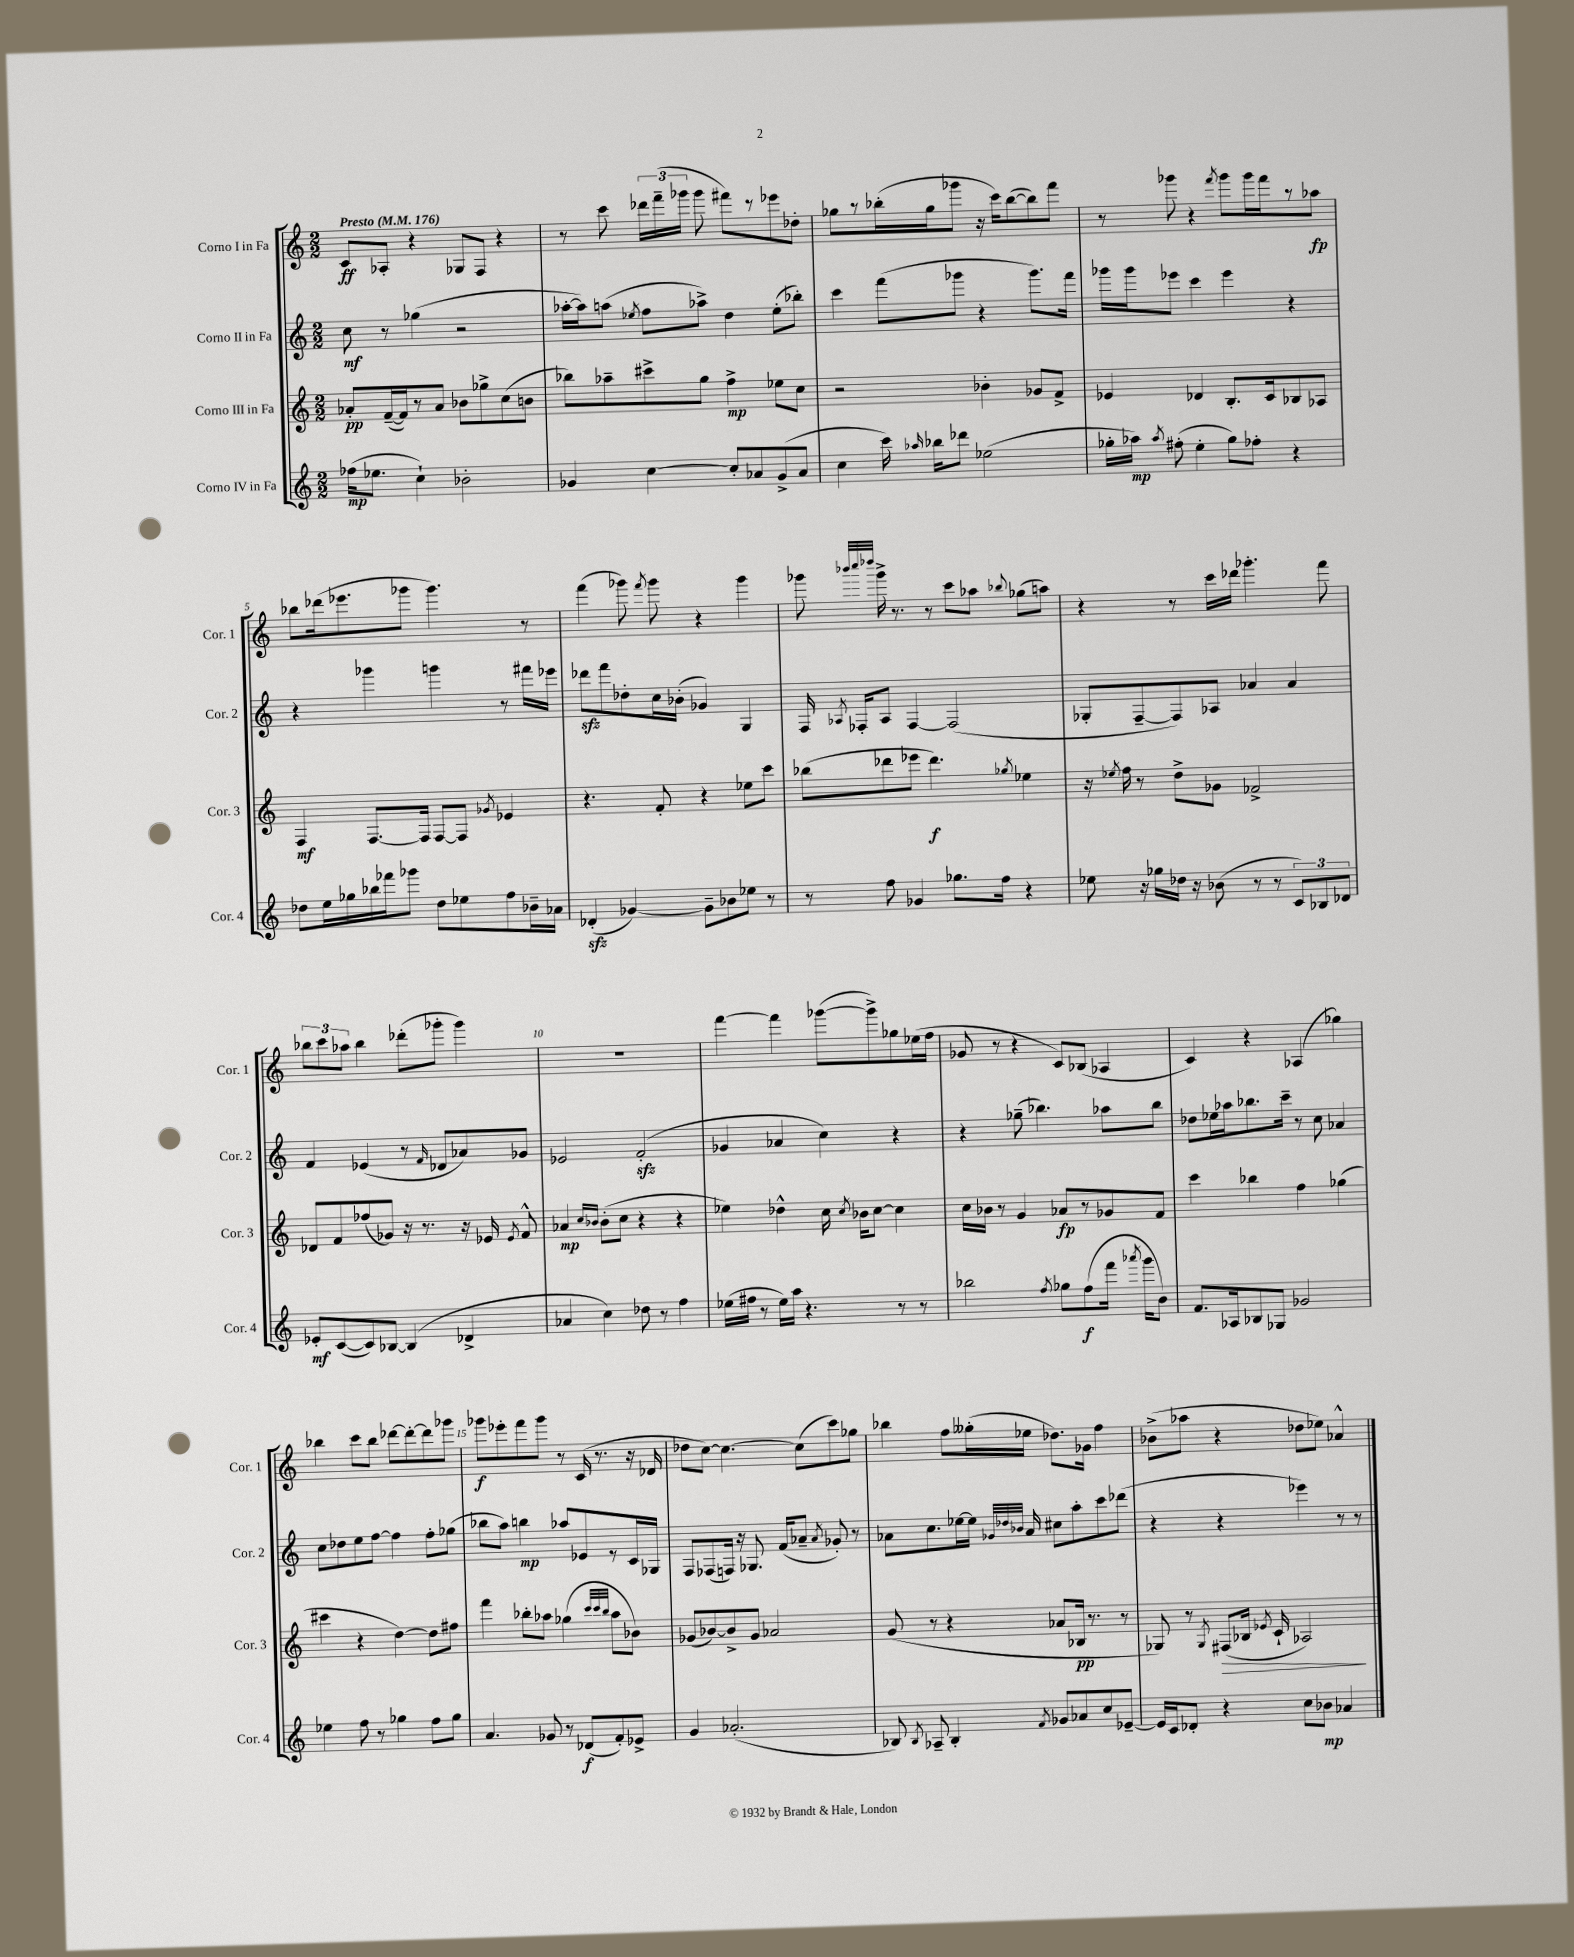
<<
\new StaffGroup <<
\new Staff = "s0" \with { instrumentName = "Corno I in Fa" shortInstrumentName = "Cor. 1" } {
    \clef treble \key c \major \numericTimeSignature \time 2/2 \tempo "Presto" 4 = 176
    \autoBeamOff c'8[\ff aes8]-. r4 ges8[ f8] r4 |
    r8 c'''8 \tuplet 3/2 { des'''16[ f'''16--( ges'''16] } ges'''8 fis'''8[) r8 ees'''8 des''8]-. |
    ges''8[ r8 bes''16-.( ges''16 ges'''8] r16 c'''16[) bes''8~( bes''8) f'''8] |
    r8 ges'''8 r4 \acciaccatura { f'''8 } ges'''8[ ges'''16 f'''16 r8 aes''8]\fp |
    bes''8[ des'''16( ees'''8. ges'''8] ges'''4.) r8 |
    f'''4( ges'''8) \acciaccatura { f'''8 } ges'''8 r4 ges'''4 |
    ges'''8 \grace { bes'''32[ c''''32 des''''32] } ges'''16-> r8. r8 c'''8[ aes''8] \appoggiatura { bes''8 } ges''8[( a''8]) |
    r4 r8 c'''16[ des'''16] ges'''4.-. f'''8 |
    \tuplet 3/2 { bes''8[ c'''8 aes''8] } bes''4 des'''8[-.( ges'''8]-. ges'''4) |
    R1 |
    f'''4~ f'''4 ges'''8[~( ges'''8->) ges''8 ees''16( f''16] |
    ges'8 r8 r4 c'8[) bes8]( aes4 |
    c'4) r4 aes4( ges''4) |
    bes''4 c'''8[ bes''8] des'''8[~ des'''8~-. des'''8 ges'''8] |
    ges'''8[\f ees'''8-. f'''8 ges'''8] r8 c'16( r8. r16 des'16 |
    des''8[ c''8]~) c''4.~ c''8[( c'''8) ges''8] |
    bes''4 f''8[ geses''16-.( ees''16] des''8.[) ges'16] f''4 |
    bes'8[->( aes''8] r4 des''8[ ees''8]) aes'4-^ \bar "|." |
}
\new Staff = "s1" \with { instrumentName = "Corno II in Fa" shortInstrumentName = "Cor. 2" } {
    \clef treble \key c \major \numericTimeSignature \time 2/2
    \autoBeamOff c''8\mf r8 ges''4( r2 |
    aes''16[~-. aes''16) a''8]( \acciaccatura { ees''8 } f''8[ aes''8]->) d''4 ees''8[-.( bes''8]-.) |
    c'''4 f'''8[( ges'''8] r4 ges'''8.[) f'''16] |
    ges'''16[ ges'''16 ees'''8] c'''4 ees'''4 r4 |
    r4 ges'''4 g'''4 r8 fis'''16[ ees'''16] |
    des'''8[\sfz f'''8 des''8-. c''16 bes'16]-.( ges'4) g4 |
    f16 \acciaccatura { aes8 } fes16[-. aes8] fes4~ fes2( |
    ges8[-. f8~-- f8) aes8] aes'4 aes'4 |
    f'4 ees'4( r8 \grace { f'16 } des'8[ aes'8) ges'8] |
    ees'2 f'2-.\sfz( |
    ges'4 aes'4 c''4) r4 |
    r4 ges''8--( bes''4.) aes''8[ bes''8] |
    des''8[ ees''16 aes''16 bes''8. c'''16]-- r8 c''8 aes'4 |
    c''8[ des''8 e''8 f''8]~ f''4 f''8[-. ges''8]( |
    bes''8[ a''8]) b''4\mp aes''8[ ees'8 r8 c'16 ges16] |
    f8[ fes8( f16]) r16 ges8. f'16[( aes'8]-- \acciaccatura { aes'8 } ges'8-.) r8 |
    aes'8[ c''8. ees''16~ ees''16] \grace { ges'32[ des''32 bes'32] } aes'16 cis''8[ a''8-. c'''8 des'''8]( |
    r4 r4 ees'''4) r8 r8 \bar "|." |
}
\new Staff = "s2" \with { instrumentName = "Corno III in Fa" shortInstrumentName = "Cor. 3" } {
    \clef treble \key c \major \numericTimeSignature \time 2/2
    \autoBeamOff aes'8[-.\pp f'16~--( f'16) r8 aes'8] bes'8[ ges''8-> c''8( b'8] |
    bes''8[) aes''8-- cis'''8-> g''8] f''4->\mp ees''8[ c''8] |
    r2 bes'4-. ges'8[ f'8]-> |
    ees'4 des'4 b8.[-. c'16 bes8 aes8] |
    f4\mf f8.[~ f16] f8[~ f8] \acciaccatura { ges'8 } ees'4 |
    r4. f'8-. r4 ees''8[ c'''8] |
    bes''8[( des'''8 ees'''8] des'''4.\f) \acciaccatura { ges''8 } ees''4 |
    r16 \acciaccatura { ees''8 } f''16 r8 d''8[-> ges'8] fes'2-> |
    des'8[ f'8 fes''8( ges'8]) r16 r8. r16 ees'16 \acciaccatura { ees'8 } f'8-^ |
    aes'4\mp \grace { c''16[ bes'16] } bes'8[-.( c''8] r4 r4 |
    ees''4) des''4-^ c''16 \acciaccatura { c''8 } bes'16[ c''8]~ c''4 |
    c''16[ bes'16] r8 g'4 aes'8[\fp r8 ges'8 f'8] |
    c'''4 bes''4 f''4 ges''4( |
    cis'''4 r4 d''4~) d''8[ fis''8] |
    f'''4 bes''8[-. aes''8] ges''4( \grace { c'''32[ c'''32 bes''32] } aes''8[ bes'8]) |
    ges'8[( bes'8~) bes'8-> ges'8] aes'2 |
    g'8( r8 r4 aes'8[ bes16]\pp r8. r8 |
    ges8) r8 \acciaccatura { ges8 } fis8[\>( bes16] \acciaccatura { ees'8 } c'16-! aes2\!) \bar "|." |
}
\new Staff = "s3" \with { instrumentName = "Corno IV in Fa" shortInstrumentName = "Cor. 4" } {
    \clef treble \key c \major \numericTimeSignature \time 2/2
    \autoBeamOff fes''16[\mp( ees''8.] c''4-!) bes'2-. |
    ges'4 c''4~ c''8[-. aes'8 ges'8->( aes'8] |
    c''4 c'''16) \grace { aes''16 } bes''16[ des'''8] ees''2( |
    ges''16[-. aes''16]\mp) \acciaccatura { aes''8 } fis''8-.( e''4-. ges''8[) fes''8]-. r4 |
    des''8[ e''16 ges''16 bes''16 fes'''16 ges'''8] des''8[ ees''8 f''8 bes'16-- aes'16] |
    des'4-.\sfz( ges'4~) ges'8[-- bes'8 ees''8] r8 |
    r8 f''8 ges'4 ges''8.[ f''16] r4 |
    ees''8 r16 ges''16[ des''16] r16 bes'8( r8 r8 \tuplet 3/2 { c'8[) bes8 des'8] } |
    ees'8[-.\mf c'8~( c'8) bes8]~ bes4( des'4-> |
    aes'4 c''4) des''8 r8 f''4 |
    ees''16[( fis''16] r8 ees''16[) a''16] r4. r8 r8 |
    bes''2 \acciaccatura { f''8 } ges''8[ f''8\f( f'''16] \acciaccatura { aes'''8 } g'''16[ b'8]) |
    f'8.[ aes16 bes8 ges8] ges'2 |
    ees''4 f''8 r8 ges''4 f''8[ ges''8] |
    a'4. ges'8 r8 des'8[\f( f'8-.) ees'8]-> |
    g'4 aes'2.-.( |
    bes8) \acciaccatura { bes8 } aes8-- bes4-. \acciaccatura { f'8 } ges'8[ aes'8 c''8 ees'8]~-- |
    ees'16[ c'16 des'8]-. r4 c''8[ bes'8]\mp aes'4 \bar "|." |
}
>>
>>
\layout { \context { \Score \override BarNumber.break-visibility = ##(#f #t #t) barNumberVisibility = #(every-nth-bar-number-visible 5) } }
